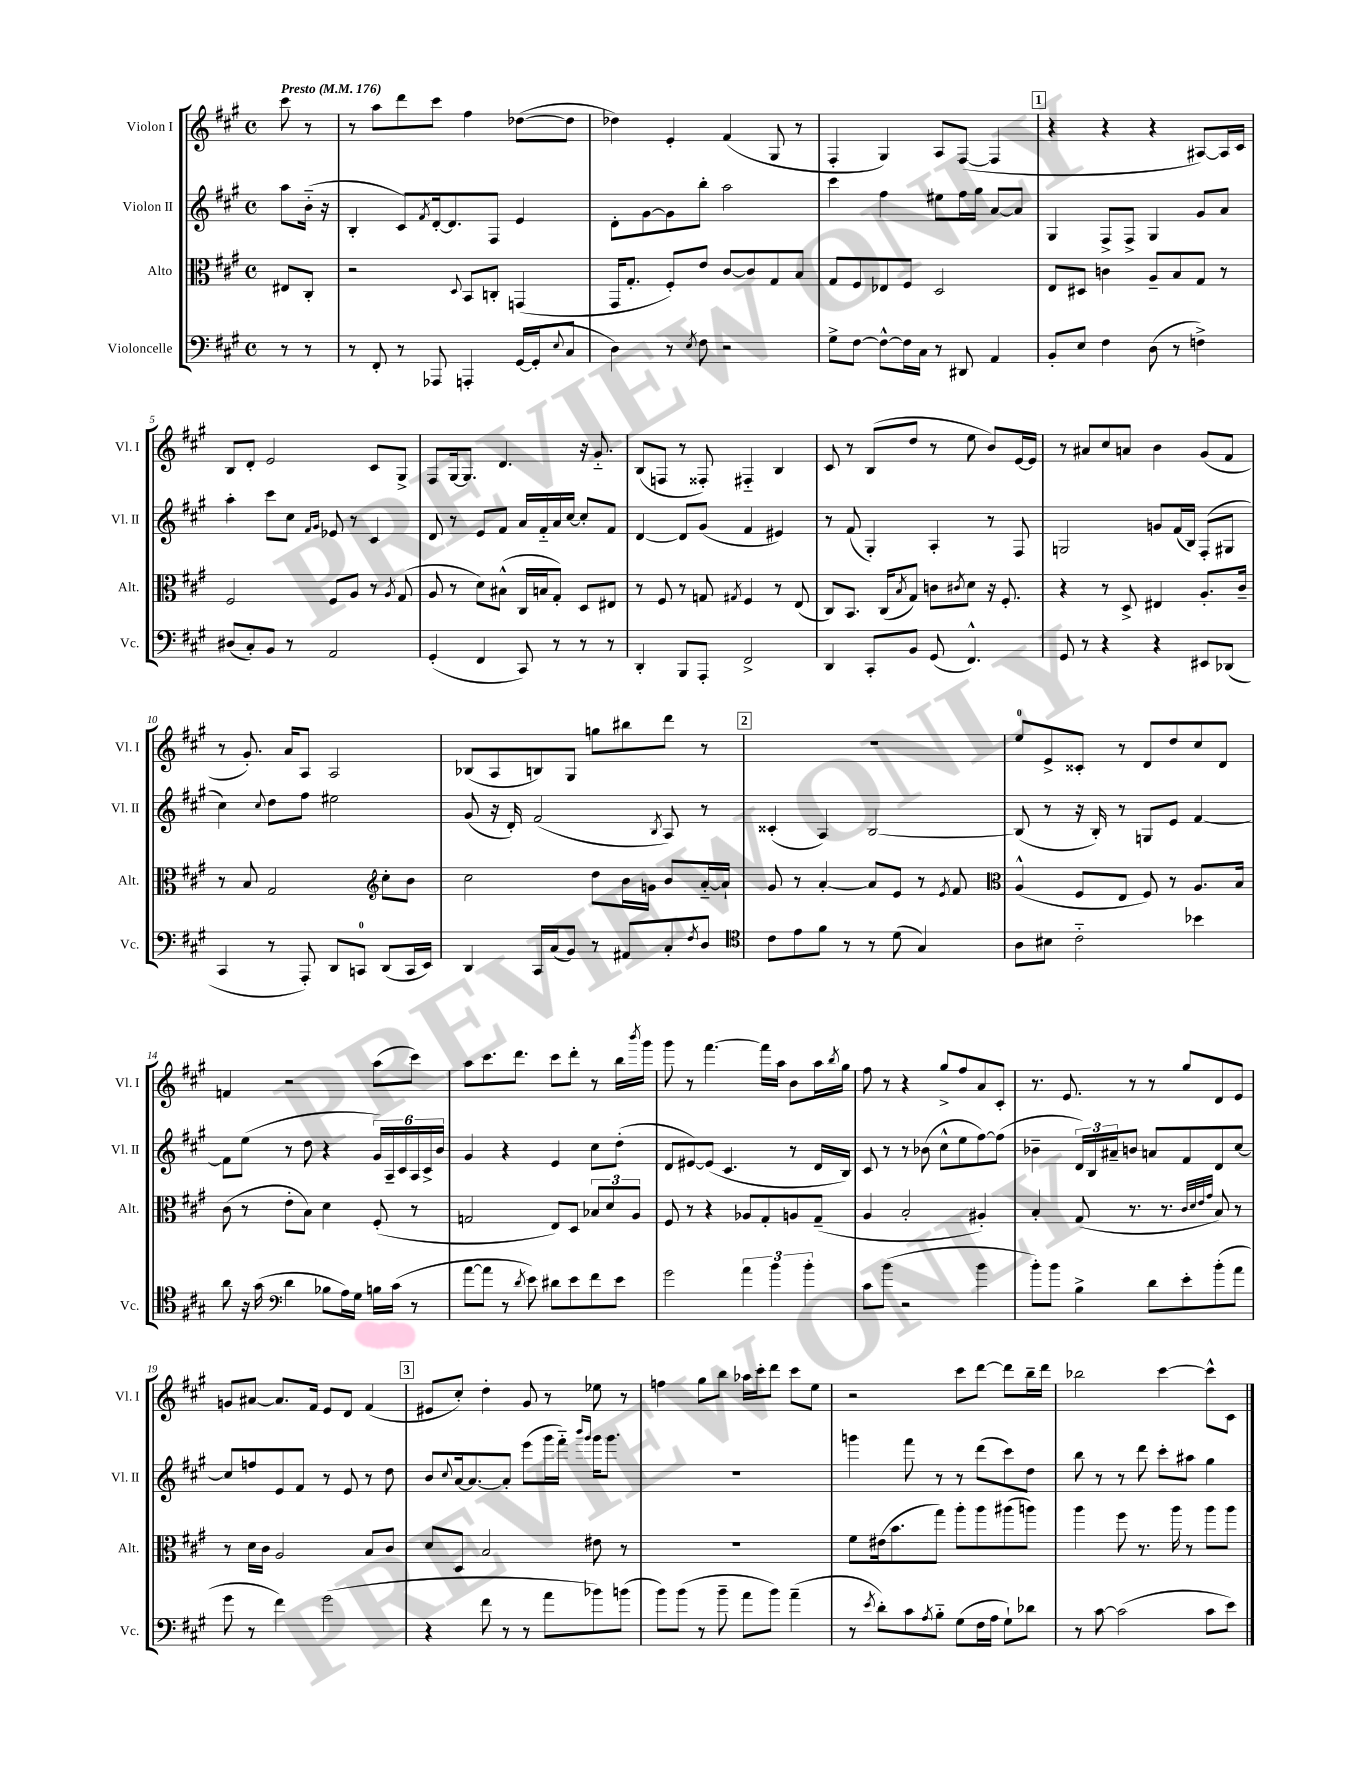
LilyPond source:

<<
\new StaffGroup <<
\new Staff = "s0" \with { instrumentName = "Violon I" shortInstrumentName = "Vl. I" } {
    \clef treble \key a \major \defaultTimeSignature \time 4/4 \partial 4 \tempo "Presto" 4 = 176
    cis'''8 r8 |
    r8 a''8 d'''8 cis'''8 fis''4 des''8~( des''8 |
    des''4) e'4-. fis'4( gis8 r8 |
    fis4-. gis4) a8 fis8~( fis4 |
    \mark \markup { \box "1" } r4 r4 r4 ais8~) ais16 cis'16 |
    b8 d'8-. e'2 cis'8 gis8-> |
    fis8 gis16~ gis8. d'4. r16 gis'8.-_ |
    b8( f8 r8 fisis8-.) fis4-_ b4 |
    cis'8 r8 b8( d''8 r8 e''8 b'8) e'16~ e'16 |
    r8 ais'8 cis''8 a'8 b'4 gis'8( fis'8 |
    r8 gis'8.-.) a'16 a8 a2 |
    bes8( a8 b8) gis8 g''8 bis''8 d'''8 r8 |
    \mark \markup { \box "2" } R1 |
    e''8-0 e'8-> cisis'8-. r8 d'8 d''8 cis''8 d'8 |
    f'4 r2 a''8( cis'''8) |
    a''8 cis'''8. d'''8. cis'''8 d'''8-. r8 b''16 \acciaccatura { b'''8 } gis'''16 |
    gis'''8 r8 fis'''4.~ fis'''16 a''16 b'8 a''16 \acciaccatura { b''8 } gis''16 |
    fis''8 r8 r4 gis''8-> fis''8 a'8 cis'8-. |
    r8. e'8. r8 r8 gis''8 d'8 e'8 |
    g'8 ais'8~ ais'8. fis'16 e'8 d'8 fis'4( |
    \mark \markup { \box "3" } eis'8 cis''8-.) d''4-. gis'8 r8 ees''8 r8 |
    f''4 gis''8 b''8 aes''16 cis'''16-. d'''8 cis'''8 e''8 |
    r2 cis'''8 d'''8~ d'''8 b''16-- d'''16 |
    bes''2 cis'''4~ cis'''8-^ cis'8 \bar "|." |
}
\new Staff = "s1" \with { instrumentName = "Violon II" shortInstrumentName = "Vl. II" } {
    \clef treble \key a \major \defaultTimeSignature \time 4/4 \partial 4
    a''8 b'16-_( r16 |
    b4-. cis'8) \acciaccatura { fis'8 } d'16~-. d'8. fis8 e'4 |
    d'8-. gis'8~ gis'8 b''8-. a''2 |
    cis'''4 fis''4 eis''8 fis''16 gis''16 a'8~ a'8 |
    \mark \markup { \box "1" } gis4 fis8-> fis8-> gis4 gis'8 a'8 |
    a''4-. cis'''8 cis''8 \grace { fis'16 gis'16 } ees'8 r8 cis'4 |
    d'8 r8 e'8 fis'8 a'16 fis'16-_ a'16 cis''16~ cis''8-. fis'8 |
    d'4~ d'8 gis'8( fis'4 eis'4) |
    r8 fis'8( gis4-.) a4-. r8 fis8 |
    g2 g'8 fis'16( b16) fis8-.( gis8 |
    cis''4) \appoggiatura { cis''8 } d''8 fis''8 eis''2 |
    gis'8( r16 d'16-.) fis'2( \acciaccatura { b8 } a8) r8 |
    \mark \markup { \box "2" } cisis'4-.( a4) b2~ |
    b8( r8 r16 b16-.) r8 g8 e'8 fis'4~ |
    fis'8 e''8( r8 d''8 r4 \tuplet 6/4 { gis'16) a16-- cis'16 a16 cis'16-> b'16 } |
    gis'4 r4 e'4 cis''8 d''8-.( |
    d'8 eis'8~) eis'8( cis'4. r8 d'16 b16) |
    cis'8 r8 r8 bes'8( cis''8-^ e''8 fis''8~) fis''8( |
    bes'4-- \tuplet 3/2 { d'16) b16 ais'16-- } b'8 a'8 fis'8 d'8 cis''8~ |
    cis''8 f''8 e'8 fis'8 r8 e'8 r8 d''8 |
    \mark \markup { \box "3" } b'8 \appoggiatura { cis''8 } a'16~ a'8.~ a'8-. e'''8( gis'''16 fis'''16-_) \grace { b'''16 gis'''16 } gis'''16 gis'''8. |
    R1 |
    g'''4 fis'''8 r8 r8 d'''8( cis'''8) d''8 |
    b''8 r8 r8 d'''8 cis'''8-. ais''8 gis''4 \bar "|." |
}
\new Staff = "s2" \with { instrumentName = "Alto" shortInstrumentName = "Alt." } {
    \clef alto \key a \major \defaultTimeSignature \time 4/4 \partial 4
    eis8 cis8-. |
    r2 \appoggiatura { d8 } b,8 c8-. g,4( |
    gis,16 gis8.-. fis8-.) e'8 cis'8~ cis'8 gis8 b8 |
    gis8 fis8 ees8 fis8 d2 |
    \mark \markup { \box "1" } e8 dis8 c'4 a8-- b8 gis8 r8 |
    fis2 fis8 a8 r8 \acciaccatura { a8 } gis8( |
    a8 r8 d'8) bis8-^( cis16 b16 gis8-.) d8 eis8 |
    r8 fis8 r8 g8 \acciaccatura { gis8 } fis4 r8 e8( |
    cis8) b,8. cis16( \acciaccatura { b8 } gis8) c'8 \acciaccatura { cis'8 } d'8 r16 fis8.-. |
    r4 r8 d8-> eis4 a8.-. cis'16-- |
    r8 b8 gis2 \clef treble cis''8-. b'8 |
    cis''2 d''8 b'16 g'16 b'8 a'16~-_ a'16-! |
    \mark \markup { \box "2" } gis'8 r8 a'4~-. a'8 e'8 r8 \acciaccatura { e'8 } fis'8 |
    \clef alto a4-^( fis8 e8 fis8) r8 a8. b16 |
    cis'8( r8 e'8-. b8) d'4 fis8-.( r8 |
    g2 e8) d8 \tuplet 3/2 { bes8 d'8 a8 } |
    fis8 r8 r4 aes8 gis8-. a8 gis8--( |
    a4 b2-. ais4-.) |
    b4-. gis8( r8. r8. \grace { cis'32 d'32 e'32 gis'32 } b8) r8 |
    r8 d'16 cis'16 a2 b8 cis'8 |
    \mark \markup { \box "3" } d'8 d8 b2 eis'8 r8 |
    R1 |
    fis'8 eis'16( b'8. gis''8) a''8-. a''8 ais''8( a''8) |
    a''4 fis''8 r8. a''16 r8 a''8 a''8 \bar "|." |
}
\new Staff = "s3" \with { instrumentName = "Violoncelle" shortInstrumentName = "Vc." } {
    \clef bass \key a \major \defaultTimeSignature \time 4/4 \partial 4
    r8 r8 |
    r8 fis,8-. r8 aes,,8 a,,4-. gis,16~( gis,16-. \appoggiatura { e8 } cis8 |
    d4) r8 \acciaccatura { e8 } fis8 r2 |
    gis8-> fis8~ fis8~-^ fis16 cis16 r8 dis,8 a,4 |
    \mark \markup { \box "1" } b,8-. e8 fis4 d8( r8 f4->) |
    dis8( cis8-.) b,8 r8 a,2 |
    gis,4-.( fis,4 cis,8) r8 r8 r8 |
    d,4-. b,,8 a,,8-. fis,2-> |
    d,4 cis,8-. b,8 gis,8( fis,4.-^) |
    gis,8 r8 r4 r4 eis,8 des,8( |
    cis,4 r8 a,,8-.) d,8 c,8-0 d,8( c,16 e,16) |
    d,4 cis,16 cis16( b,8) r8 ais,8 cis8-. \acciaccatura { fis8 } d8 |
    \mark \markup { \box "2" } \clef tenor cis'8 e'8 fis'8 r8 r8 d'8( gis4) |
    a8 bis8 cis'2-_ bes'4 |
    a'8 r16 gis'16( \clef bass d'4 bes8 a16) gis16 b16 cis'16( r8 |
    a'8~ a'8 r8 \acciaccatura { d'8 } e'8) dis'8 e'8 fis'8 e'8 |
    gis'2 \tuplet 3/2 { a'4 b'4 b'4-. } |
    cis'8 b'8( r2 b'4 |
    b'8-.) b'8 b4-> d'8 e'8-. b'8-.( a'8 |
    gis'8 r8 fis'4) gis'2( |
    \mark \markup { \box "3" } r4 fis'8 r8 r8 a'8 bes'8) b'8( |
    b'8) b'8( r8 b'8-- a'8 b'8) a'4--( |
    r8 \acciaccatura { e'8 } d'8-.) cis'8 \acciaccatura { a8 } b8-_ gis8( fis16 a16 gis8-!) des'8 |
    r8 cis'8~ cis'2( cis'8 e'8) \bar "|." |
}
>>
>>
